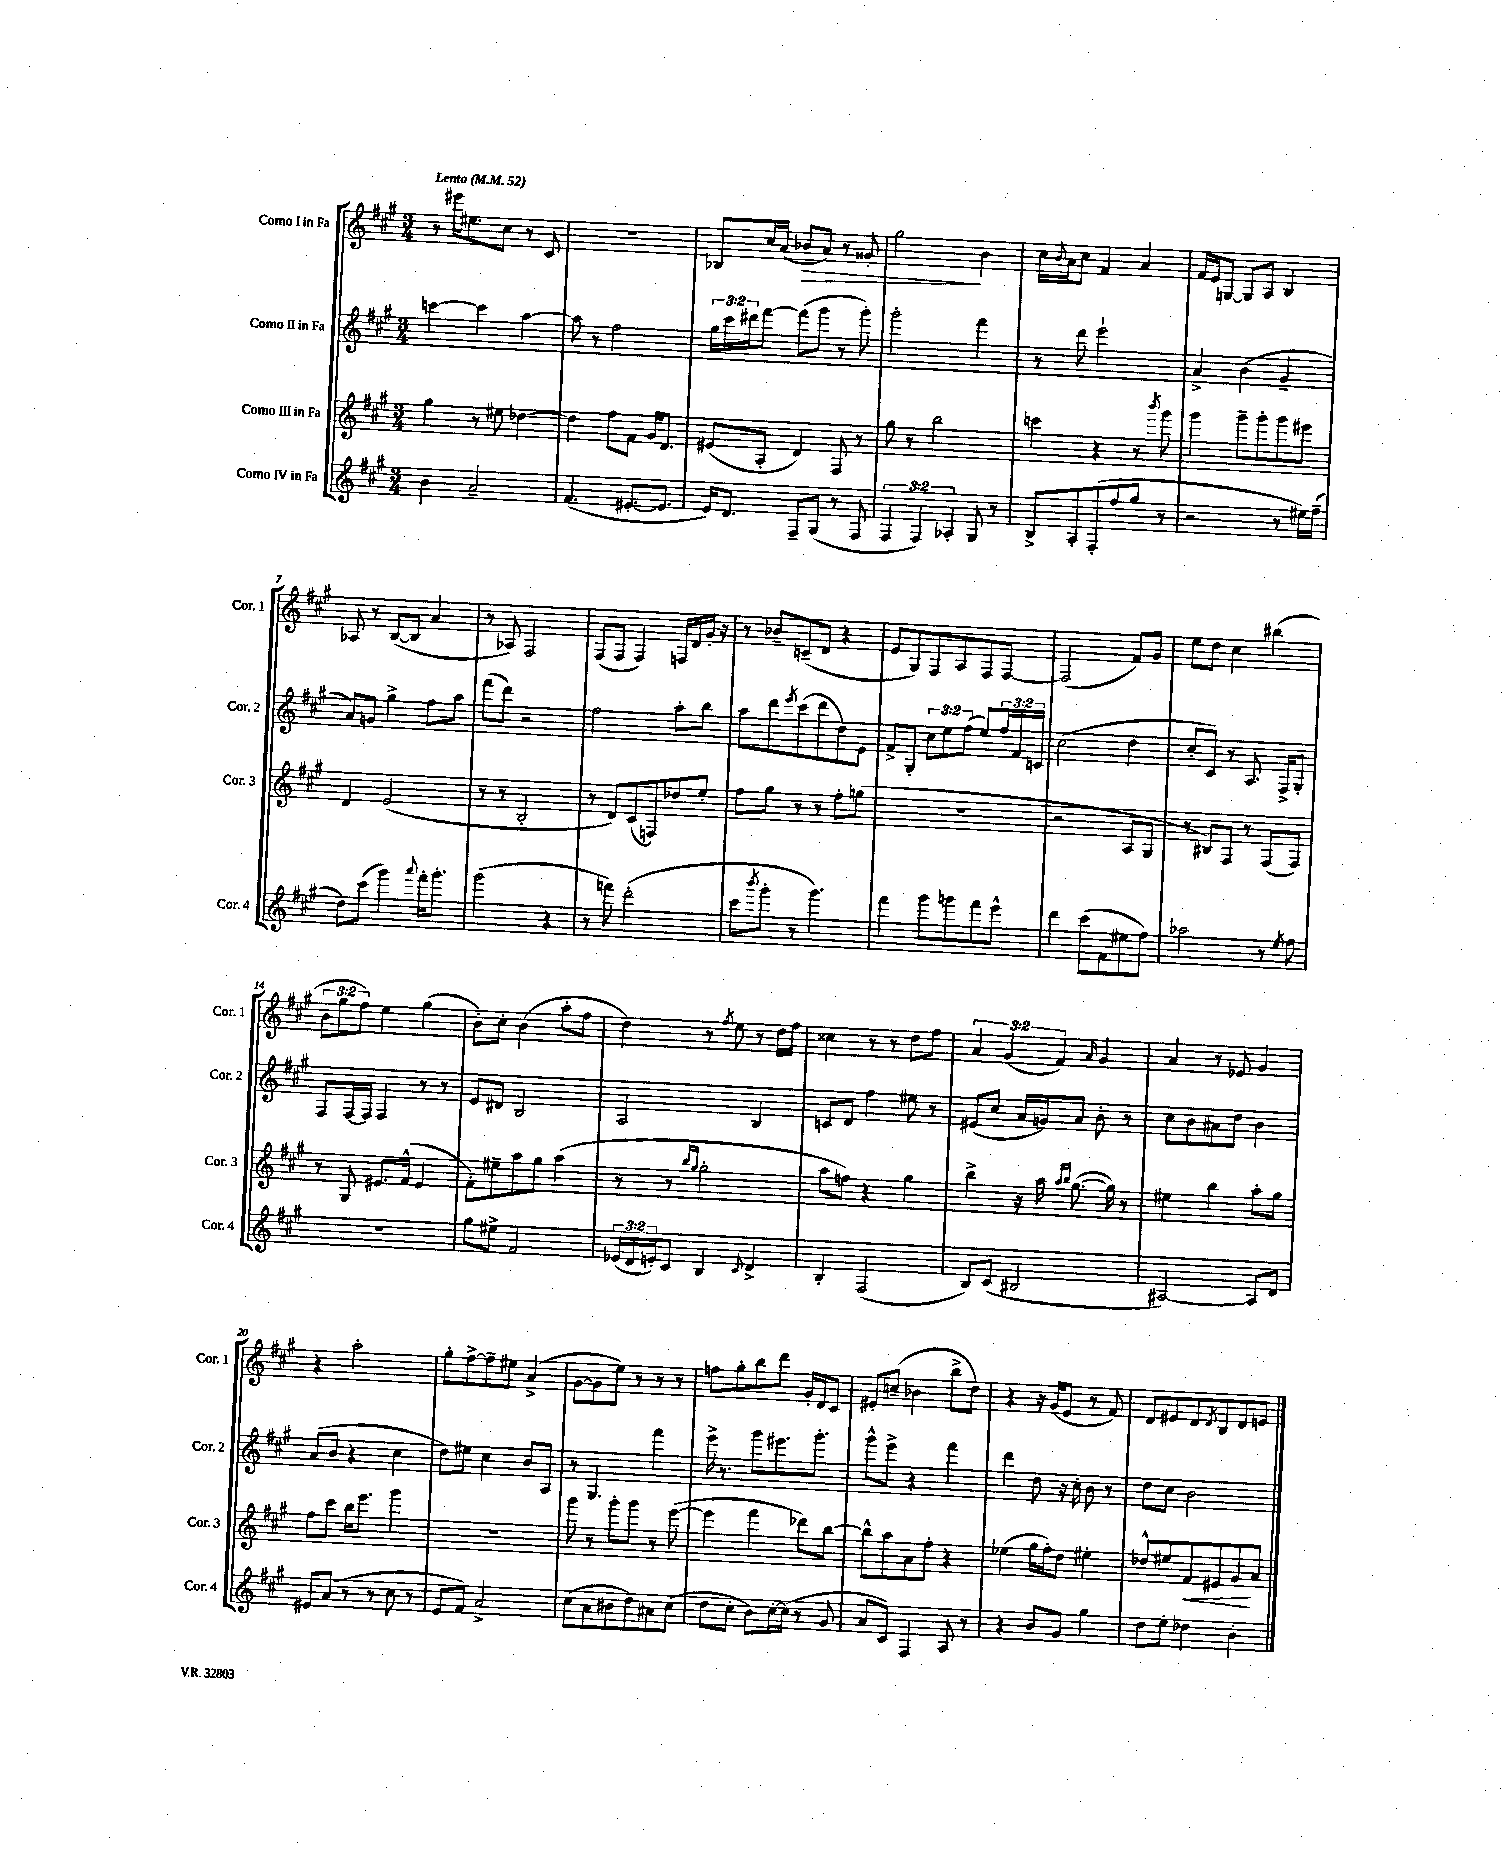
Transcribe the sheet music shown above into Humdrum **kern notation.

**kern	**kern	**dynam	**kern	**kern	**dynam
*part4	*part3	*part3	*part2	*part1	*part1
*staff4	*staff3	*staff3	*staff2	*staff1	*staff1
*I"Corno IV in Fa	*I"Corno III in Fa	*	*I"Corno II in Fa	*I"Corno I in Fa	*
*I'Cor. 4	*I'Cor. 3	*	*I'Cor. 2	*I'Cor. 1	*
*clefG2	*clefG2	*	*clefG2	*clefG2	*
*k[f#c#g#]	*k[f#c#g#]	*	*k[f#c#g#]	*k[f#c#g#]	*
*M3/4	*M3/4	*	*M3/4	*M3/4	*
*MM52	*MM52	*	*MM52	*MM52	*
=1	=1	=1	=1	=1	=1
!	!	!	!	!LO:TX:a:B:t=Lento	!
4b\	4gg#\	.	[4cccn\	8r	.
.	.	.	.	16eee#X\KL	.
.	.	.	.	8.ee#X\	.
2a~/	8r	.	4ccc\]	.	.
.	8ee#X\	.	.	8cc#\J	.
.	[4dd-X\	.	[4aa\	8r	.
.	.	.	.	8c#/	.
=2	=2	=2	=2	=2	=2
(4.f#/	4dd-\]	.	8aa\]	2.r	.
.	.	.	8r	.	.
.	8ff#\L	.	2ff#\	.	.
[8.e#X'/L	8f#\J	.	.	.	.
.	16g#/KL	.	.	.	.
8.e#/J]	8.d/J	.	.	.	.
=3	=3	=3	=3	=3	=3
16e/KL)	(8e#X/L	.	24gg#\LL	8B-X/L	.
.	.	.	24ccc#\	.	.
8.d/J	.	.	.	.	.
.	.	.	24ddd#X\J	.	.
.	8A'/J	.	[8fff#\J	16cc#/L	.
.	.	.	.	(16a/JJ	.
!	!	!	!	!	!LO:HP:b
8F#~/L	4d/)	.	(8fff#\L]	8b-X/L	>
(8G#/J	.	.	8ggg#\J	8a/J)	.
8r	8F#/	.	8r	8r	.
8F#/	8r	.	8ggg#'\)	8g##X'/	.
=4	=4	=4	=4	=4	=4
6F#/	8gg#\	.	2ggg#'\	2gg#\	.
.	8r	.	.	.	.
6F#/)	.	.	.	.	.
.	2bb\	.	.	.	.
6A-X'/	.	.	.	.	.
8G#/	.	.	4fff#\	4b\	]
8r	.	.	.	.	.
=5	=5	=5	=5	=5	=5
8B^/L	4cccn\	.	8r	16cc#\LL	.
.	.	.	.	8qqb/	.
.	.	.	.	16a\J	.
8A'/	.	.	8ddd\	8cc#\J	.
(8F#'/	4r	.	2eee`\	4f#/	.
8ff#/	.	.	.	.	.
8gg#/J	8r	.	.	4a/	.
.	8qbbb/	.	.	.	.
8r	8ggg#\	.	.	.	.
=6	=6	=6	=6	=6	=6
2r	4ggg#\	.	4a^/	16f#/LL	.
.	.	.	.	16e/J	.
.	.	.	.	[8Gn/J	.
.	8ggg#~\L	.	(4b\	8G/L]	.
.	8ggg#'\	.	.	8A/J	.
8r	8ggg#\	.	4g#~/	4B/	.
16ee#X\LL)	8eee#X\J	.	.	.	.
(16ff#~\JJ	.	.	.	.	.
!!LO:LB:g=z
=7	=7	=7	=7	=7	=7
8dd\L)	4d/	.	8a/L)	8A-X/	.
(8ccc#\J	.	.	8gn/J	8r	.
4ggg#\)	(2e/	.	4gg#^\	([8B/L	.
.	.	.	.	8B/J]	.
8qqaaa/	.	.	.	.	.
16fff#'\KL	.	.	8ff#\L	4a/	.
8.ggg#'\J	.	.	.	.	.
.	.	.	8aa\J	.	.
=8	=8	=8	=8	=8	=8
(2ggg#\	8r	.	(8fff#\L	8r	.
.	8r	.	8ddd\J)	8A-X/)	.
.	2B'/	.	2r	2F#/	.
4r	.	.	.	.	.
=9	=9	=9	=9	=9	=9
8r	8r	.	2ff#\	(8F#/L	.
8fffn\)	8d/L)	.	.	8F#/J	.
(2ddd'\	(8c#/	.	.	4F#/)	.
.	8Fn/)	.	.	.	.
.	8dd-X/	.	8aa'\L	16Fn/LL	.
.	.	.	.	16d/	.
.	8ee'/J	.	8bb\J	16g#'/JJ	.
.	.	.	.	16r	.
=10	=10	=10	=10	=10	=10
8ccc#\L	8ff#\L	.	8aa\L	8r	.
8qbbb/	.	.	.	.	.
8ggg#'\J	8gg#\J	.	8ddd\	8b-X~/L	.
.	.	.	8qeee/	.	.
8r	8r	.	(8ccc#\	(8cn~/	.
4.ggg#\)	8r	.	8ddd\	8d/J	.
.	8ff#'\L	.	8dd\)	4r	.
.	(8ggn\J	.	8e\J	.	.
=11	=11	=11	=11	=11	=11
4fff#\	2.r	.	8f#^/L	8e/L	.
.	.	.	8G#'/J	8G#/)	.
8ggg#\L	.	.	12cc#\L	8F#/	.
.	.	.	12ee\	.	.
8gggn\	.	.	.	8A/	.
.	.	.	(12ff#\J	.	.
8fff#\	.	.	8ee/L)	8F#/	.
8eee^^\J	.	.	24ff#/L	[8F#/J	.
.	.	.	24f#/	.	.
.	.	.	24cn/JJ	.	.
=12	=12	=12	=12	=12	=12
4ddd\	2r	.	(2cc#\	(2F#/]	.
(8ccc#\L	.	.	.	.	.
8f#\	.	.	.	.	.
8ee#X\	8A/L	.	4dd\	8f#/L)	.
8ff#\J)	8G#/J	.	.	8g#/J	.
=13	=13	=13	=13	=13	=13
2aa-X\	8r	.	8cc#'/L	8ee\L	.
.	8B#X/L)	.	8c#/J)	8dd\J	.
.	8F#/J	.	8r	4cc#\	.
.	8r	.	8.A/	.	.
8r	(8F#/L	.	.	(4bb#X\	.
.	.	.	16F#^/KL	.	.
8qee/	.	.	.	.	.
8ff#\	8F#/J)	.	8G#'/J	.	.
!!LO:LB:g=z
=14	=14	=14	=14	=14	=14
2.r	8r	.	8F#/L	12b\L	.
.	.	.	.	12gg#\	.
.	8G#/	.	[16F#/L	.	.
.	.	.	.	12ff#\J)	.
.	.	.	16F#/JJ]	.	.
.	8.e#X/L	.	4F#/	4ee\	.
.	(16f#^^/Jk	.	.	.	.
.	4e#/	.	8r	(4gg#\	.
.	.	.	8r	.	.
=15	=15	=15	=15	=15	=15
8gg#\L	8f#'\L)	.	8e/L	8b'\L)	.
8ee#X^\J	8ee#X~\	.	8d#X/J	8cc#'\J	.
2f#/	8aa\	.	2B/	(4b\	.
.	8gg#\J	.	.	.	.
.	(4aa\	.	.	8aa'\L	.
.	.	.	.	8ff#\J	.
=16	=16	=16	=16	=16	=16
(24e-X/LL	8r	.	2A/	4dd\)	.
24d/	.	.	.	.	.
24en'/J)	.	.	.	.	.
8c#/J	8r	.	.	.	.
.	16qqbb/LL	.	.	.	.
.	16qqgg#/JJ	.	.	.	.
4B/	2gg#'\	.	.	8r	.
.	.	.	.	8qff#/	.
.	.	.	.	8ee\	.
8qqc#/	.	.	.	.	.
4d^/	.	.	4B/	8r	.
.	.	.	.	16dd\LL	.
.	.	.	.	16ff#\JJ	.
=17	=17	=17	=17	=17	=17
4B'/	8aa\L	.	8cn/L	4cc##X\	.
.	8ffn\J)	.	8d/J	.	.
(2F#/	4r	.	4ff#\	8r	.
.	.	.	.	8r	.
.	4gg#\	.	8ee#X\	8dd\L	.
.	.	.	8r	8ff#\J	.
=18	=18	=18	=18	=18	=18
8B/L)	4bb^\	.	(8e#X/L	6a/	.
(8c#/J	.	.	8cc#/J	.	.
.	.	.	.	(6g#/	.
2B#X/	16r	.	16a/LL	.	.
.	16aa\	.	16gn/J)	.	.
.	.	.	.	6f#/)	.
.	16qqaa/LL	.	.	.	.
.	16qqbb/JJ	.	.	.	.
.	([8.gg#\	.	8a/J	.	.
.	.	.	.	16qqa/	.
.	.	.	8b'\	4g#/	.
.	16gg#\])	.	.	.	.
.	8r	.	8r	.	.
=19	=19	=19	=19	=19	=19
[2A#X/)	4ee#X\	.	8cc#\L	4a/	.
.	.	.	8b\	.	.
.	4bb\	.	8a#X\	8r	.
.	.	.	8dd\J	8e-X/	.
8A#/L]	8aa'\L	.	4b\	4g#/	.
8d/J	8gg#\J	.	.	.	.
!!LO:LB:g=z
=20	=20	=20	=20	=20	=20
8e#X/L	8ff#\L	.	(8a/L	4r	.
(8a/J	8ccc#\J	.	8b/J	.	.
8r	16bb\KL	.	4r	2aa'\	.
.	8.eee\J	.	.	.	.
8r	.	.	.	.	.
8cc#\	4ggg#\	.	4cc#\	.	.
8r	.	.	.	.	.
=21	=21	=21	=21	=21	=21
8e/L	2.r	.	8dd\L)	8gg#'\L	.
8f#/J)	.	.	8ee#X\J	[8ff#^\	.
2a^/	.	.	4cc#\	8ff#~\]	.
.	.	.	.	8ee#X\J	.
.	.	.	8b/L	(4a^/	.
.	.	.	8A/J	.	.
=22	=22	=22	=22	=22	=22
(8cc#\L	8ggg#\	.	8r	[8g#\L	.
8a\	8r	.	4.G#/	8g#\]	.
8b#X\	8ggg#'\L	.	.	8ee\J)	.
8dd\)	8ggg#\J	.	.	8r	.
8a#X\	8r	.	4fff#\	8r	.
(8cc#\J	([8eee\	.	.	8r	.
=23	=23	=23	=23	=23	=23
8dd\L	4eee\]	.	16eee^\	8ffn\L	.
.	.	.	8.r	.	.
8cc#'\J	.	.	.	8gg#'\	.
8b\L)	4fff#\	.	8ggg#\L	8bb\	.
[16cc#'\L	.	.	8.eee#X\	8ddd\J	.
(16cc#\JJ]	.	.	.	.	.
8r	8ddd-X\L)	.	.	16g#'/LL	.
.	.	.	8.ggg#'\J	16d/J	.
8g#/	[8bb\J	.	.	8c#/J	.
=24	=24	=24	=24	=24	=24
8a/L	8bb^^\L]	.	8ggg#^^\L	8e#X'/L	.
8c#/J)	8aa\	.	8eee^\J	(8ccn~/J	.
4F#/	8a\	.	4r	4b-X\	.
.	8ff#'\J	.	.	.	.
8A/	4r	.	4fff#\	8bb^\L	.
8r	.	.	.	8dd\J)	.
=25	=25	=25	=25	=25	=25
4r	(4ee-X\	.	4ddd\	4r	.
8b/L	16gg#\LL	.	8dd\	16r	.
.	16ff#'\J)	.	.	(16g#/KL	.
8g#/J	8dd\J	.	16r	8e/J	.
.	.	.	16cc#'\	.	.
4gg#\	4ee#X'\	.	8b\	8r	.
.	.	.	8r	8f#/)	.
=26	=26	=26	=26	=26	=26
8dd\L	8dd-X^^/L	.	8dd\L	8d/L	.
8ee'\J	8ee#X/	.	8cc#\J	8e#X/	.
!	!	!LO:HP:b	!	!	!
4dd-X\	8f#/	<	2b\	8d/	.
.	.	.	.	8qd/	.
.	8e#X/	.	.	8B/	.
4b'\	8g#/	.	.	8d/	.
.	8a/J	[	.	8en/J	.
==	==	==	==	==	==
*-	*-	*-	*-	*-	*-
